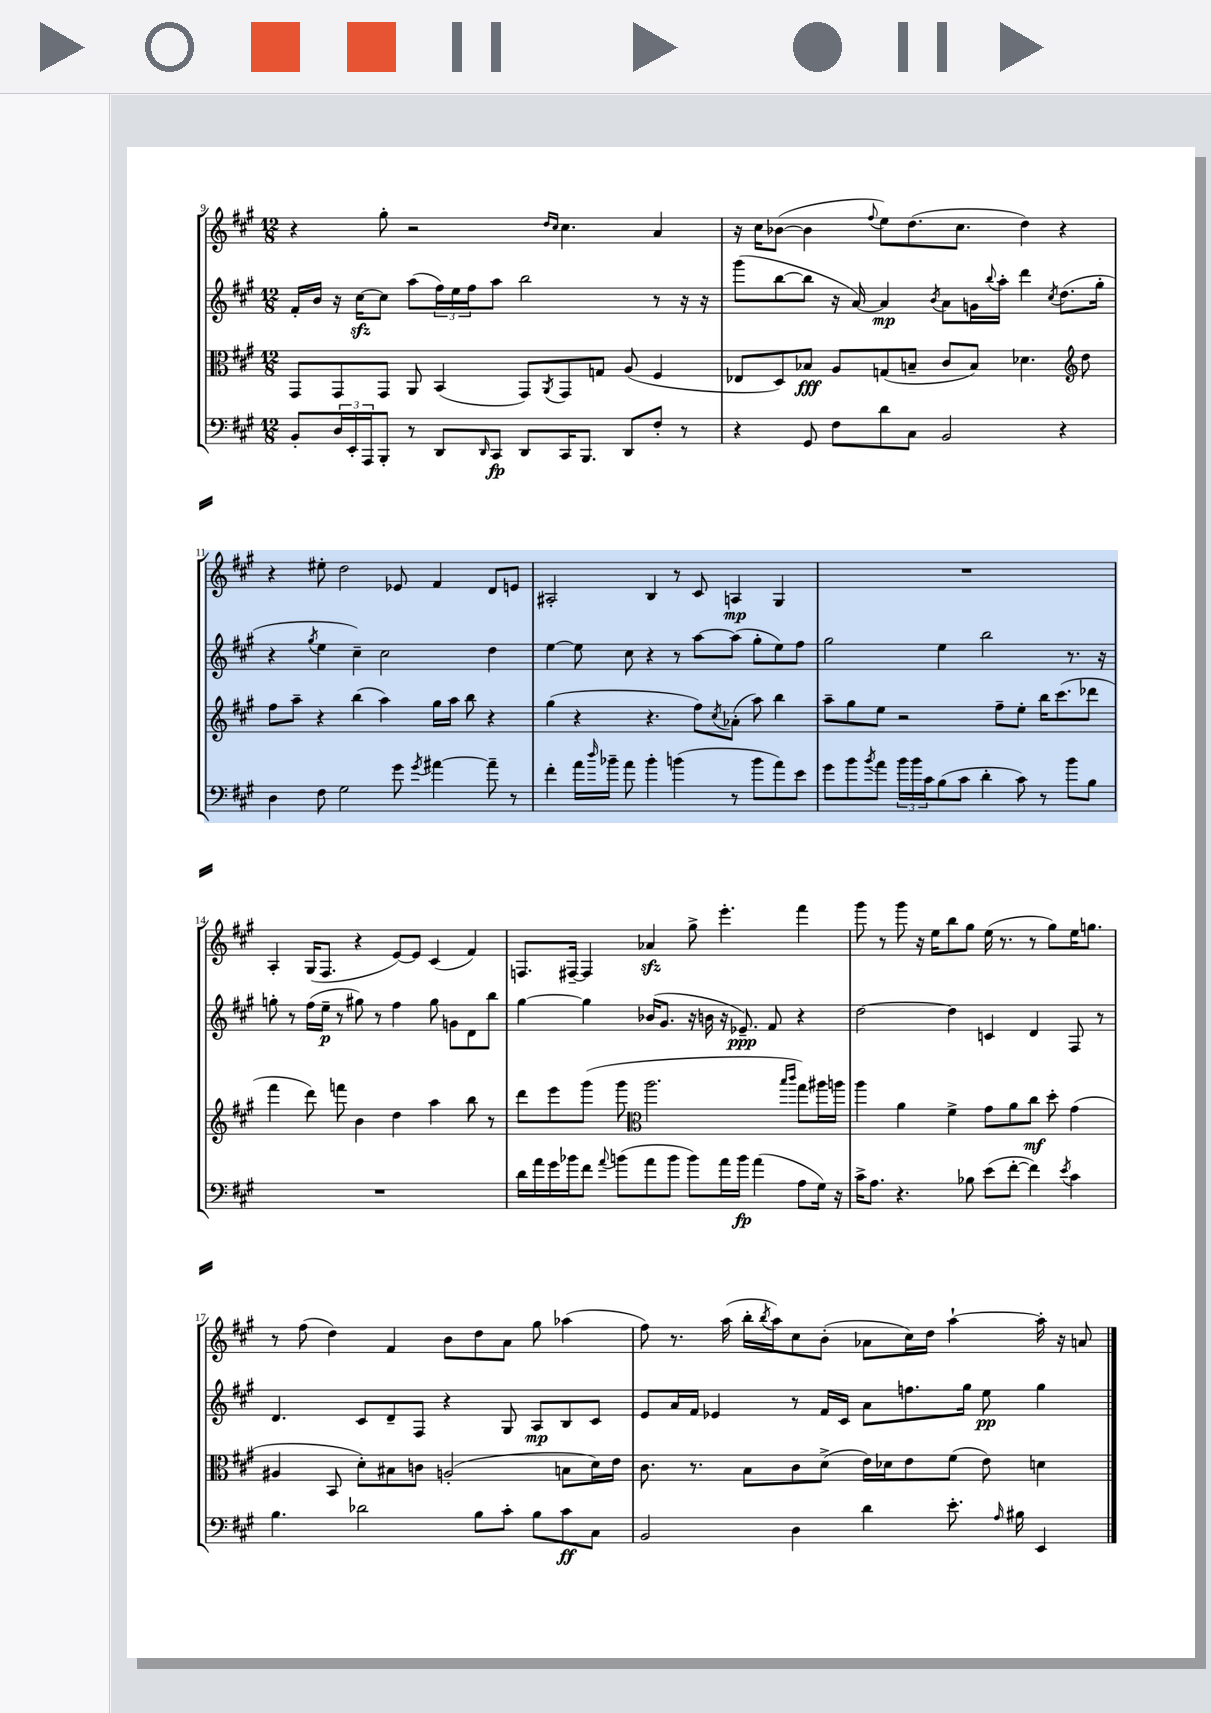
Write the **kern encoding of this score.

**kern	**kern	**kern	**kern
*staff4	*staff3	*staff2	*staff1
*clefF4	*clefC3	*clefG2	*clefG2
*k[f#c#g#]	*k[f#c#g#]	*k[f#c#g#]	*k[f#c#g#]
*M12/8	*M12/8	*M12/8	*M12/8
8BB'/L	8GG#/L	16f#'/LL	4r
.	.	16b/JJ	.
24D/L	8GG#/	16r	.
24EE'/	.	.	.
.	.	[16cc#\LK	.
24AAA/J	.	.	.
8BBB'/J	8GG#/J	8cc#\]J	8gg#'\
8r	8AA/	(8aa\L	2r
8DD/L	(4BB/	24ff#\L)	.
.	.	24ee\	.
.	.	24ff#\J	.
16qqDD/	.	.	.
8CC#/J	.	8aa\J	.
8DD/L	8GG#/L)	2bb\	.
.	.	.	16qqdd/LL
.	8qAA/	.	16qqcc#/JJ
16CC#/K	8GG#/	.	4.cc#\
8.BBB/J	.	.	.
.	8G/J	.	.
8DD/L	(8A/	.	.
8F#'/J	4F#/	8r	4a/
8r	.	16r	.
.	.	16r	.
=	=	=	=
4r	8E-/L	(8ggg#\L	16r
.	.	.	16cc#\LK
.	8D/)	[8bb\	([8b-\J
8GG#/	8B-/J	8bb\]J	4b-\]
8F#\L	8A/L	16r	.
.	.	[16a/)	.
.	.	.	8qqff#/
8d\	(8G/	4a/]	8ee\L)
8C#\J	8B~/J	.	(8.dd\
.	.	8qb/	.
2BB/	8c#/L	8a\L	.
.	.	.	8.cc#\J
.	8B/J)	16g\L	.
.	.	8qqbb/	.
.	.	16aa'\JJ	.
.	4.d-\	4ddd\	4dd\)
.	.	8qcc#/	.
4r	.	(8.dd\L	4r
*	*clefG2	*	*
.	8dd\	.	.
.	.	16gg#'\Jk	.
=	=	=	=
4D\	8ff#\L	4r	4r
.	8aa~\J	.	.
.	.	8qgg#/	.
8F#\	4r	4ee\	8ee#'\
2G#\	.	.	2dd\
.	(4bb\	4cc#~\)	.
.	4aa\)	2cc#\	.
8g#\	.	.	8e-/
8qg#/	.	.	.
[4a#\	16gg#\LL	.	4f#/
.	16aa\JJ	.	.
.	8bb\	.	.
8a#~\]	4r	4dd\	8d/L
8r	.	.	8e/J
=	=	=	=
4f#'\	(4gg#\	[4ee\	2A#'/
16a\LL	4r	8ee\]	.
16qqdd/	.	.	.
16b-~\JJ	.	.	.
8a\	.	8cc#\	.
4b-'\	4.r	4r	4B/
(4b\	.	8r	8r
.	8ff#\L)	[8aa\L	8c#/
.	8qcc#/	.	.
8r	(8a-'\J	(8aa\]J	4A/
8b\L	8aa\)	8gg#'\L	.
8a\)	4bb\	8ee\)	4G#/
8e\J	.	8ff#\J	.
=	=	=	=
8g#\L	8aa~\L	2gg#\	1.r
8b\	8gg#\	.	.
8qb/	.	.	.
8a\J	8ee\J	.	.
24b\LL	2r	.	.
24b\	.	.	.
24c#\J	.	.	.
(8B\	.	4ee\	.
8c#\J	.	.	.
4d'\	.	2bb\	.
.	8ff#~\L	.	.
8c#\)	8ee'\J	.	.
8r	16bb\LK	.	.
.	(8.ccc#\	.	.
8b\L	.	8.r	.
8B\J	8ddd-\J	.	.
.	.	16r	.
=	=	=	=
1.r	4fff#\	8gg'\	4A'/
.	.	8r	.
.	8ddd\)	(16ff#\LL	(16G#/LK
.	.	16ee~\JJ	8.F#/J
.	8fff\	8r	.
.	4b\	8gg#\)	4r
.	.	8r	.
.	4dd\	4ff#\	[8e/L)
.	.	.	8e/]J
.	4aa\	8gg#\	(4c#/
.	.	8g\L	.
.	8bb\	8d\	4f#/)
.	8r	8bb\J	.
=	=	=	=
16d\LL	8ddd\L	[4gg#\	8.F/L
16a\	.	.	.
16g#\	8eee\	.	.
16b-\J	.	.	[16F#~/Jk
8f#\J	(8ggg#\J	4gg#\]	4F#/]
8qqa/	.	.	.
(8b\L	8ggg#\	.	.
*	*clefC3	*	*
8a\	2.aa\	(16b-/LK	4a-/
.	.	8.g#/J	.
8b\J	.	.	.
8b\L)	.	16r	8gg#^\
.	.	16b\	.
16a\L	.	16r	4.eee'\
16b\JJ	.	8.e-~/)	.
(4a\	.	.	.
.	.	8f#/	.
.	16qqbb/LL	.	.
.	16qqccc#/JJ	.	.
8A\L	8gg#\L)	4r	4fff#\
16G#\Jk)	16aa#\L	.	.
16r	16aa\JJ	.	.
=	=	=	=
16c#^\LK	4aa\	[2dd\	8ggg#\
8.A\J	.	.	.
.	.	.	8r
4.r	4a\	.	8ggg#\
.	.	.	16r
.	.	.	16ee\LK
.	4f#^\	4dd\]	8bb\
8B-\	.	.	8gg#\J
(8e\L	8g#\L	4c/	(16ee\
.	.	.	8.r
[8f#'\J	8a\	.	.
4f#\])	8cc#\J	4d/	8r
.	8dd'\	.	8gg#\L)
8qe/	.	.	.
4c#\	(4g#\	8F#/	16ee\K
.	.	.	8.gg\J
.	.	8r	.
=	=	=	=
4.B\	4A#/	4.d/	8r
.	.	.	(8ff#\
.	8BB/	.	4dd\)
2d-\	8d'\L)	8c#/L	.
.	8B#\	8d~/	4f#/
.	8c\J	8F#/J	.
.	(2A'/	4r	8b\L
8B\L	.	.	8dd\
8c#'\J	.	8G#/	8a\J
8B\L	.	8A/L	8gg#\
8c#\	8B\L	8B/	(4aa-\
8C#\J	16d\L)	8c#/J	.
.	16e\JJ	.	.
=	=	=	=
2BB/	8.c#\	8e/L	8ff#\)
.	.	16a/L	8.r
.	8.r	16f#/JJ	.
.	.	4e-/	.
.	.	.	(16aa\
.	8B\L	.	16bb'\LL
.	.	.	8qbb/
.	.	.	16aa\J)
4D\	8c#\	8r	8cc#\
.	(8d^\J	16f#/LL	(8b'\J
.	.	16c#/JJ	.
4d\	16e\LL)	8a\L	8a-\L
.	16d-\J	.	.
.	8e\	8.ff\	16cc#\L)
.	.	.	16dd\JJ
8.e'\	(8f#\J	.	[4aa`\
.	.	16gg#\Jk	.
.	8e\)	8ee\	.
16qqA/	.	.	.
16B#\	.	.	.
4EE/	4d\	4gg#\	16aa'\]
.	.	.	16r
.	.	.	8a/
==	==	==	==
*-	*-	*-	*-
